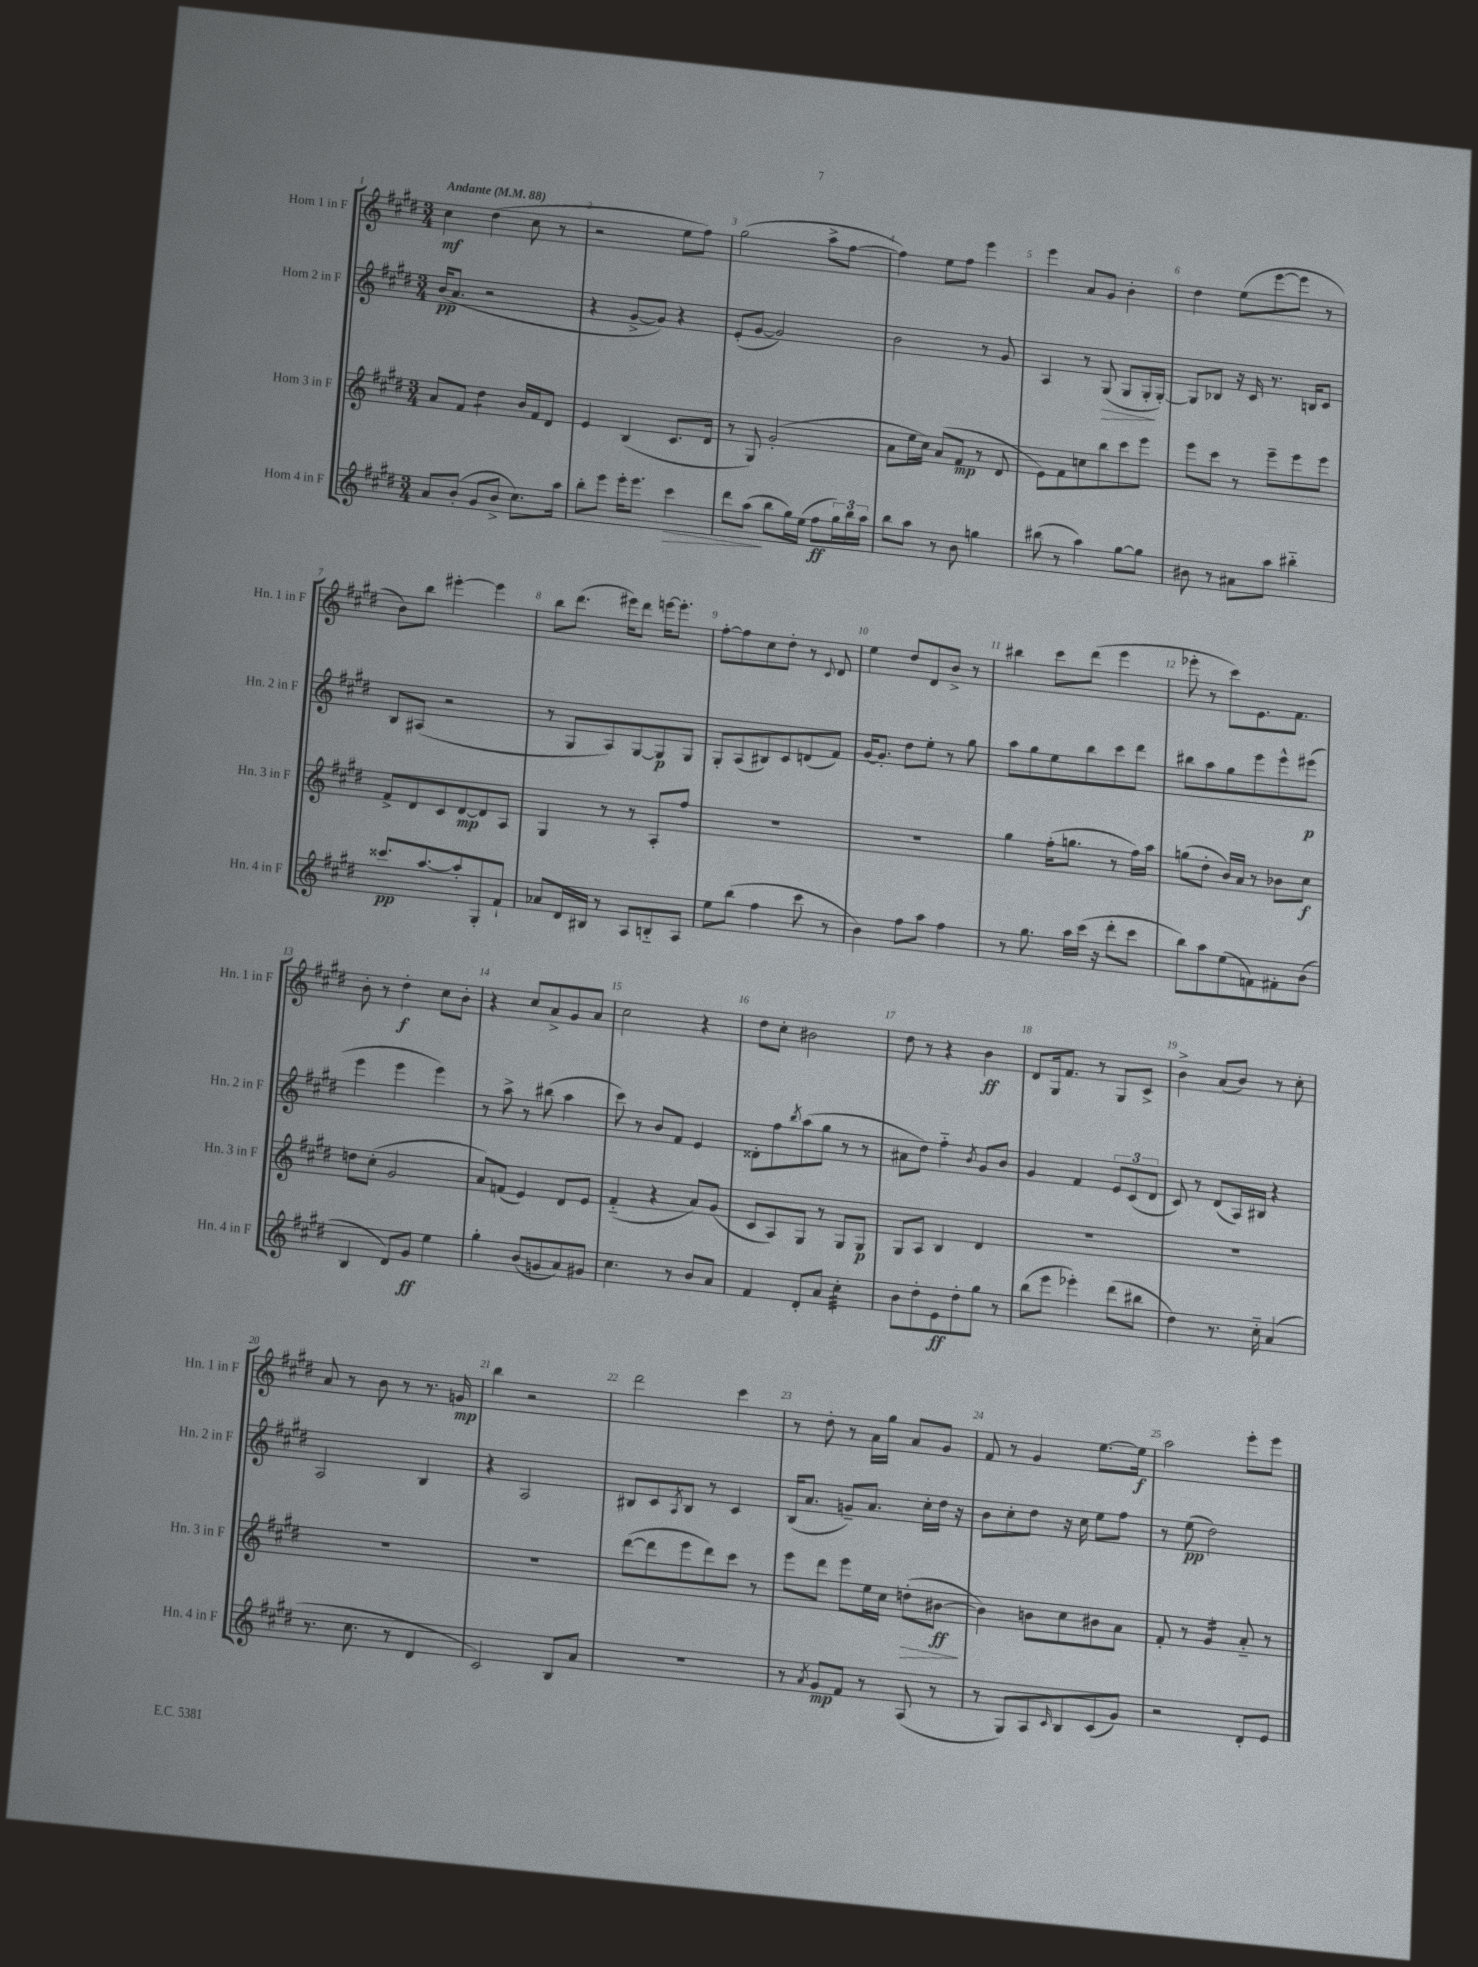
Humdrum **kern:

**kern	**kern	**kern	**kern
*staff4	*staff3	*staff2	*staff1
*clefG2	*clefG2	*clefG2	*clefG2
*k[f#c#g#d#]	*k[f#c#g#d#]	*k[f#c#g#d#]	*k[f#c#g#d#]
*M3/4	*M3/4	*M3/4	*M3/4
*MM88	*MM88	*MM88	*MM88
8a	8a	(16b	4cc#
.	.	8.a	.
(8b'	8f#	.	.
8g#	4dd#	2r	(4dd#
8b^	.	.	.
8.cc#)	16b	.	8cc#
.	16f#	.	.
.	8d#	.	8r
16aa	.	.	.
=	=	=	=
8bb'	4e	4r	2r
8eee	.	.	.
16eee'	(4B	[8g#^	.
8.eee	.	.	.
.	.	8g#])	.
4ccc#	8.c#	4r	8ee
.	.	.	8ff#)
.	16d#	.	.
=	=	=	=
8ddd#	8r	(8e'	(2gg#
(8aa	8G#)	[8g#	.
8bb	(2g#'	2g#])	.
16gg#)	.	.	.
(16ee	.	.	.
8ff#	.	.	8aa^
24gg#)	.	.	[8ff#
24bb	.	.	.
24aa	.	.	.
=	=	=	=
8bb	8a	2b	4ff#])
8aa	16ee	.	.
.	16cc#)	.	.
8r	(8a	.	8ee
8b	8f#	.	8ff#
4gg	8r	8r	4eee
.	8d#	8g#	.
=	=	=	=
(8bb#	8e)	4A	4eee
8r	8f#	.	.
4aa)	8cc	8r	8a
.	8bb	(8G#	8g#
[8gg#	8ccc#	8G#	4b'
8gg#]	8eee	16G#'	.
.	.	[16G#')	.
=	=	=	=
8b#	8eee	8G#]	4dd#
8r	8ccc#	8B-	.
8a#	8r	16r	(8ee
.	.	16c#	.
8aa	8eee~	8.r	[8eee
4bb#'~	8eee	.	8eee]
.	.	16B	.
.	8eee	8c#	8r
=	=	=	=
8.ccc##	8f#^	8B	8b)
.	8d#	(8A#	8bb
[8.aa	.	.	.
.	8c#	2r	[4eee#'
8aa']	[8d#	.	.
8G#'	8d#]	.	4eee#]
8f#`	8A	.	.
=	=	=	=
8a-	4G#	8r	8bb
16d#	.	8G#	(8.ddd#
16B#	.	.	.
8r	8r	8A)	.
.	.	.	16eee#)
8A	8r	[8G#	8ddd#
8B'~	8A'	8G#]	[16eee
.	.	.	8.eee']
8A	8ff#	8G#	.
=	=	=	=
8ee	2.r	8G#'	[8ff#'
(8bb	.	(8A	8ff#]
4ff#	.	8B#)	8cc#
.	.	8c#	8dd#'
8ccc#	.	(8d	8r
.	.	.	8qqc#
8r	.	8f#)	8d#
=	=	=	=
4b)	2.r	[16g#	4ee
.	.	8.g#']	.
8ff#	.	8dd#	8dd#
8aa	.	8ee'	8d#
4ff#	.	8r	8b^
.	.	8gg#	8r
=	=	=	=
8r	4gg#	8aa	4bb#
8.gg#	.	8gg#	.
.	(16ff#'	8ee	8ccc#
16aa	8.gg	.	.
(16ccc#	.	8bb	(8ddd#
16r	.	.	.
8ddd#'	8r	8ccc#	4eee
8ccc#	16ff#)	8ddd#	.
.	16aa	.	.
=	=	=	=
8bb)	(8gg	8bb#	8eee-'
8aa	8dd#'	8aa	8r
(8ee	16b)	8gg#	8ccc#)
.	16a	.	.
8f)	8r	8eee	8.e
8f#'	8b-	8eee^^	.
.	.	.	8.f#
(8b	8cc#	(8eee#	.
=	=	=	=
4B	8dd	4eee	8b'
.	(8cc#'	.	8r
8d#)	2g#	4eee	4dd#'
8g#	.	.	.
4ee	.	4eee)	8cc#
.	.	.	8b'
=	=	=	=
4gg#'	8a)	8r	4r
.	(8f	8aa^	.
(8b	4e)	8r	8cc#
8g	.	(8bb#	8a^
8a)	8d#	4aa	8g#
8g#	8e	.	8a
=	=	=	=
4.cc#	(4f#'~	8ccc#)	2cc#
.	.	8r	.
.	4r	8b	.
8r	.	8f#	.
8b	8a)	4e	4r
8a	(8g#	.	.
=	=	=	=
4f#	8c#	8d##'	8dd#
.	8A)	8ff#	8cc#'
.	.	8qbb	.
8d#'	8G#	(8aa	2b#
8a	8r	8gg#	.
4cc#'	8G#	8r	.
.	8G#	8r	.
=	=	=	=
8b	8G#	8a#	8dd#
8dd#'	8A	8dd#)	8r
8e	4B	4ff#'~	4r
8dd#'	.	.	.
.	.	8qb	.
8gg#	4d#	8g#	4b
8r	.	8b	.
=	=	=	=
(8bb	2.r	4g#	8d#
8eee	.	.	16G#
.	.	.	8.f#
4eee-')	.	4f#	.
.	.	.	8r
(8ddd#	.	12e	8G#
.	.	(12c#	.
8bb#	.	.	8c#^
.	.	12d#	.
=	=	=	=
4dd#)	2.r	8c#)	4b^
.	.	8r	.
8.r	.	(8d#	(8a
.	.	16A)	8b)
16cc#'~	.	16B#	.
(4a	.	4r	8r
.	.	.	8cc#'
=	=	=	=
8.r	2.r	2A	8a
.	.	.	8r
8.cc#	.	.	.
.	.	.	8b
8r	.	.	8r
4d#	.	4B	8.r
.	.	.	16g
=	=	=	=
2c#)	2.r	4r	4bb
.	.	2A	2r
8B	.	.	.
8a	.	.	.
=	=	=	=
2.r	([8ddd#	8B#	2ddd#
.	8ddd#]	8c#	.
.	.	8qA	.
.	8eee	8B#	.
.	8ddd#)	8r	.
.	8ccc#	4c#	4ccc#
.	8r	.	.
=	=	=	=
8r	8eee	(16B	8r
.	.	8.a	.
8qa	.	.	.
8g#	8ddd#	.	8dd#'
8f#	8eee	8g~)	8r
8r	16ee	8.a	16a
.	16cc#	.	16gg#
(8A	(8dd'	.	8a
.	.	16cc#'	.
8r	[8b#	16dd#	8g#
.	.	16r	.
=	=	=	=
8r	4b#])	8b	8f#
8G#)	.	8cc#'	8r
8A	8b	8dd#	4g#
16qqc#	.	.	.
8B	8cc#	16r	.
.	.	16cc#	.
(8c#	8b#	8ee	[8.ee
8g#)	8a	8ff#	.
.	.	.	16ee]
=	=	=	=
2r	8f#'	8r	2aa
.	8r	(8ee	.
.	4g#	2dd#)	.
8d#'	8a'~	.	8eee'
8e	8r	.	8eee
==	==	==	==
*-	*-	*-	*-
